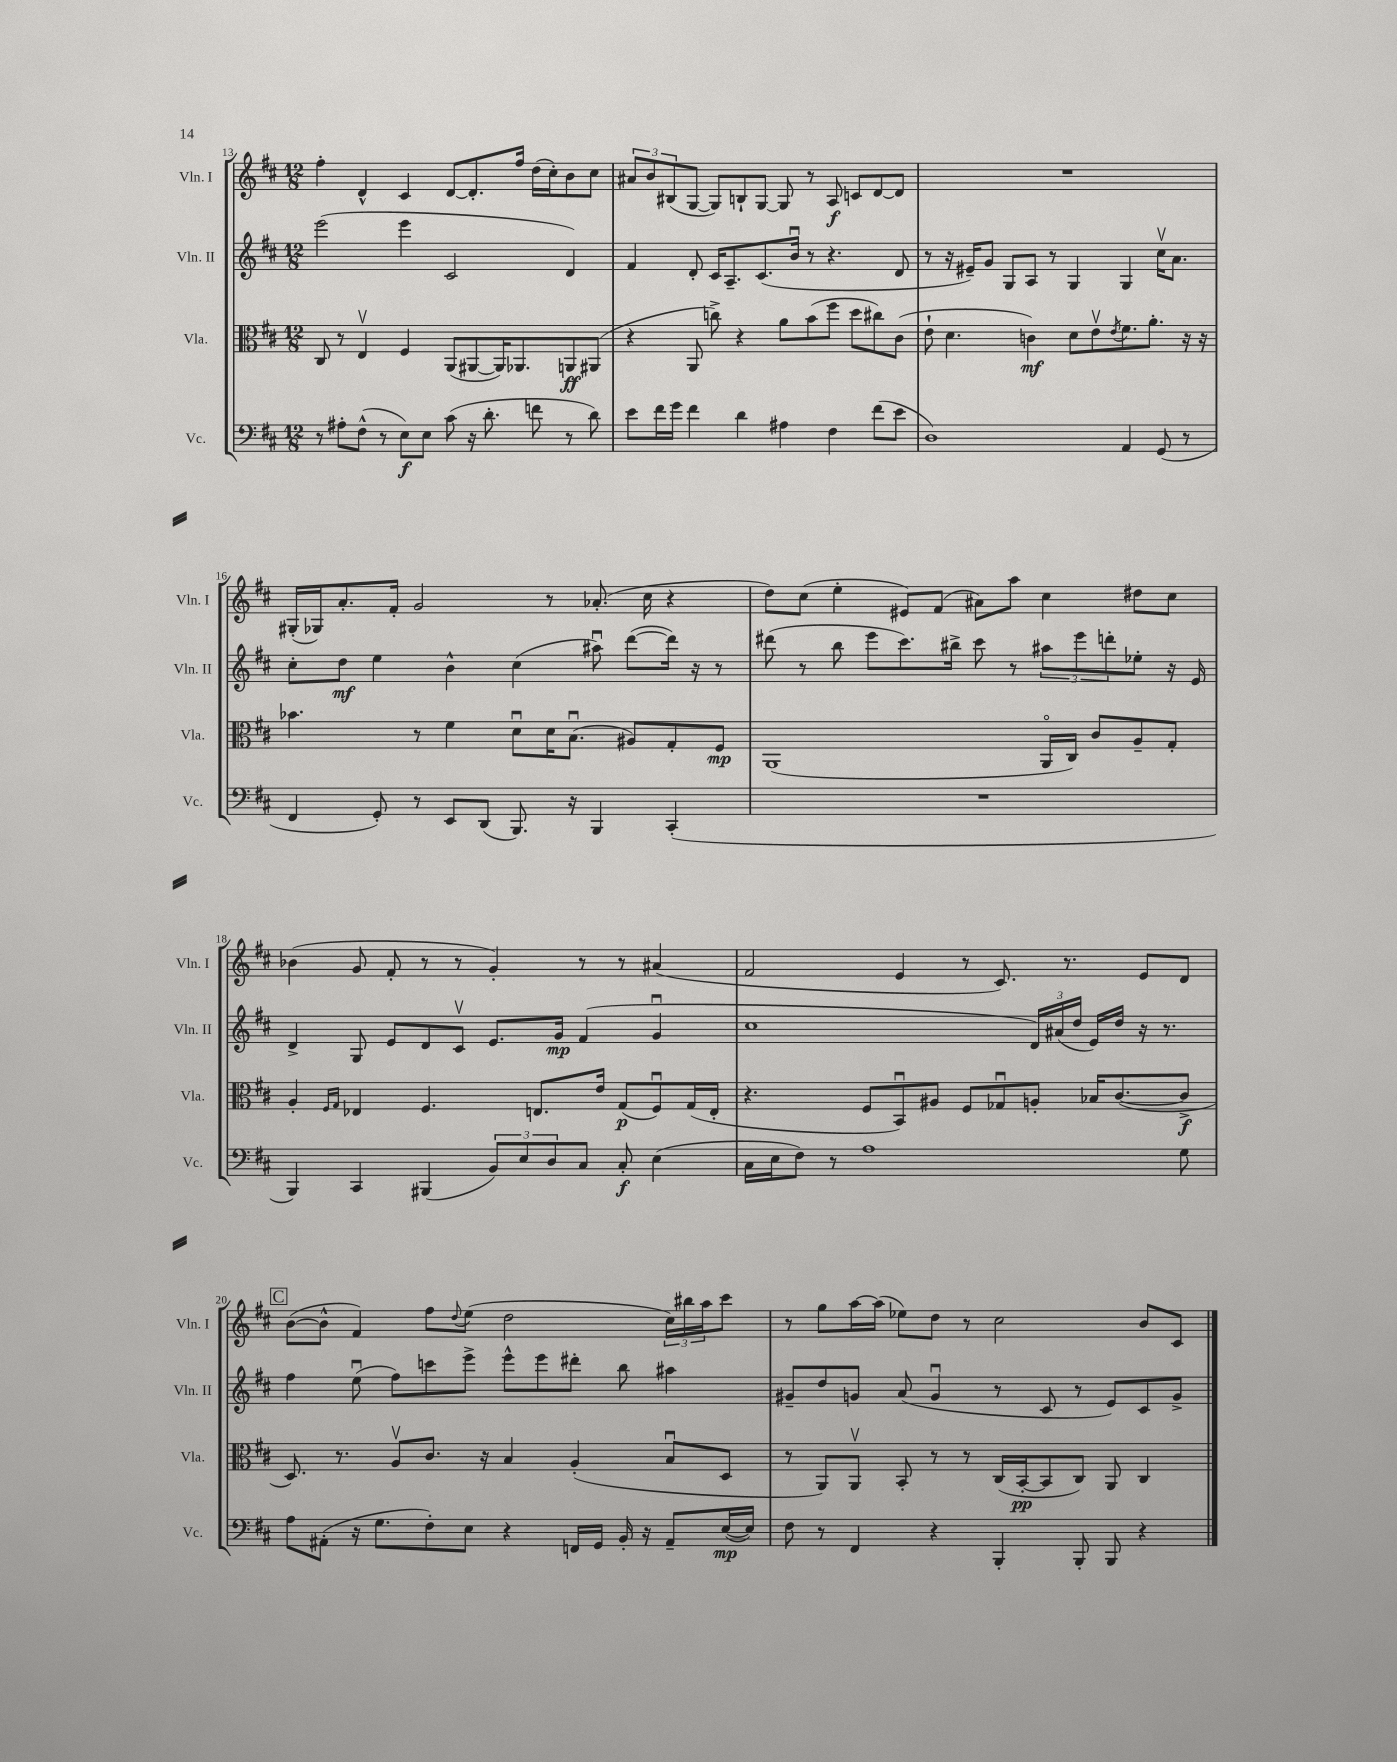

**kern	**kern	**kern	**kern
*staff4	*staff3	*staff2	*staff1
*clefF4	*clefC3	*clefG2	*clefG2
*k[f#c#]	*k[f#c#]	*k[f#c#]	*k[f#c#]
*M12/8	*M12/8	*M12/8	*M12/8
8r	8C#/	(2eee\	4ff#'\
8A#'\L	8r	.	.
(8F#^^\J	4Ev/	.	4d^^/
8r	.	.	.
8E\L)	4F#/	4eee\	4c#/
8E\J	.	.	.
(8c#\	(8AA/L	2c#/	[8d/L
16r	[8AA#/	.	8.d'/]
8.d'\	.	.	.
.	16AA#/]K)	.	.
.	8.AA-/	.	16ff#/Jk
8f\	.	.	(16dd\LL
.	.	.	16cc#'\J)
8r	8AA/	4d/)	8b\
8d\)	(8AA#/J	.	8cc#\J
=	=	=	=
8e\L	4r	4f#/	12a#/L
.	.	.	12b/
16f#\L	.	.	.
.	.	.	(12B#/
16g\JJ	.	.	.
4f#\	8AA/	8d'/	[8G/J
.	8cc^\)	16c#/LK	8G/]L)
.	.	8.A~/	.
4d\	4r	.	8B`/
.	.	(8.c#/	[8G/J
4A#\	8a\L	.	8G/]
.	.	16bu/Jk	.
.	(8b\	8r	8r
4F#\	8ff#\J	4.r	8A/
.	8dd\L	.	8c/L
(8f#\L	8cc#\)	.	[8d/
8e\J	(8c#\J	8d/	8d/]J
=	=	=	=
1D)	8e`\	8r	1.r
.	4.d\	16r	.
.	.	16e#~/LK)	.
.	.	8g/J	.
.	.	8G/L	.
.	4c\)	8A/J	.
.	.	8r	.
.	8d\L	4G/	.
.	8ev\	.	.
.	8qe/	.	.
4AA/	8.f#\	4G/	.
.	8.a'\J	.	.
(8GG/	.	16cc#v\LK	.
.	.	8.a\J	.
8r	16r	.	.
.	16r	.	.
=	=	=	=
4FF#/	4.b-\	8cc#'\L	(16G#'/LL
.	.	.	16G-/J)
.	.	8dd\J	8.a'/
8GG'/)	.	4ee\	.
.	.	.	16f#'/Jk
8r	8r	.	2g/
8EE/L	4f#\	4b^^\	.
(8DD/J	.	.	.
8.BBB/)	8du\L	(4cc#\	.
.	16d\K	.	8r
16r	(8.Bu\J	.	.
4BBB/	.	8aa#u\)	(8.a-'/
.	8A#/L)	([8ddd\L	.
.	.	.	16cc#\
(4CC#'/	8G'/	16ddd\]Jk)	4r
.	.	16r	.
.	8F#/J	8r	.
=	=	=	=
1.r	(1AA	(8ddd#\	8dd\L)
.	.	8r	(8cc#\J
.	.	8bb\	4ee'\
.	.	8eee\L	.
.	.	8.ccc#\)	8e#/L)
.	.	.	(8f#/J
.	.	16bb#^\Jk	.
.	.	8ccc#\	8a#\L)
.	.	8r	8aa\J
.	16AAo/LL	12aa#\L	4cc#\
.	16C#/JJ)	.	.
.	.	12eee\	.
.	8c#/L	.	.
.	.	12ddd'\	.
.	8A~/	8ee-'\J	8dd#\L
.	8G'/J	16r	8cc#\J
.	.	16e/	.
=	=	=	=
4BBB/)	4A'/	4d^/	(4b-\
.	16qqF#/LL	.	.
.	16qqG/JJ	.	.
4CC#/	4E-/	8G/	8g/
.	.	8e/L	8f#'/
(4BBB#/	4.F#/	8d/	8r
.	.	8c#v/J	8r
12BB/L)	.	8.e/L	4g'/)
12E/	.	.	.
.	8.E/L	.	.
12D/	.	.	.
.	.	16g/Jk	.
8C#/J	.	(4f#/	8r
.	16e/Jk	.	.
8C#'/	(8G/L	.	8r
(4E\	8F#u/)	4gu/	(4a#/
.	(16G/L	.	.
.	16E'/JJ	.	.
=	=	=	=
16C#\LL	4.r	1cc#	2f#/
16E\J	.	.	.
8F#\J)	.	.	.
8r	.	.	.
1A	8F#/L	.	.
.	8BBu/)	.	4e/
.	8A#/J	.	.
.	8F#/L	.	8r
.	8G-u/	.	8.c#/)
.	8A'/J	24d/LL)	.
.	.	(24a#/	.
.	.	.	8.r
.	.	24dd/JJ	.
.	16B-/LK	16e/LL)	.
.	([8.c#/	16dd/JJ	.
.	.	16r	8e/L
.	.	8.r	.
8G\	8c#^/]J	.	8d/J
=	=	=	=
8A\L	8.D/)	4ff#\	([8b\L
(8AA#'\J	.	.	8b^^\]J
.	8.r	.	.
16r	.	(8eeu\	4f#/)
8.G\L	.	.	.
.	8Av/L	8ff#\L)	.
8F#'\)	8.c#/J	8ccc\	8ff#\L
.	.	.	8qqdd/
8E\J	.	8eee^\J	(8ee\J
.	16r	.	.
4r	4B/	8eee^^\L	2dd\
.	.	8eee\	.
16FF/LL	(4A'/	8ddd#'\J	.
16GG/JJ	.	.	.
16BB'/	.	8bb\	.
16r	.	.	.
8AA#~/L	8Bu/L	4aa#\	24cc#\LL)
.	.	.	24bb#\
.	.	.	24aa\J
([16E/L	8D/J	.	8ccc#\J
16E/]JJ)	.	.	.
=	=	=	=
8F#\	8r	8g#~/L	8r
8r	8AA/L)	8dd/	8gg\L
4FF#/	8AAv/J	8g/J	[16aa\L
.	.	.	(16aa\]JJ
.	8BB'/	(8a/	8ee-\L)
4r	8r	4gu/	8dd\J
.	8r	.	8r
4BBB'/	(16C#/LL	8r	2cc#\
.	[16BB'/J	.	.
.	8BB/]	8c#/	.
8BBB'/	8C#/J)	8r	.
8BBB/	8AA/	8e/L)	.
4r	4C#/	8c#/	8b/L
.	.	8g^/J	8c#/J
==	==	==	==
*-	*-	*-	*-
